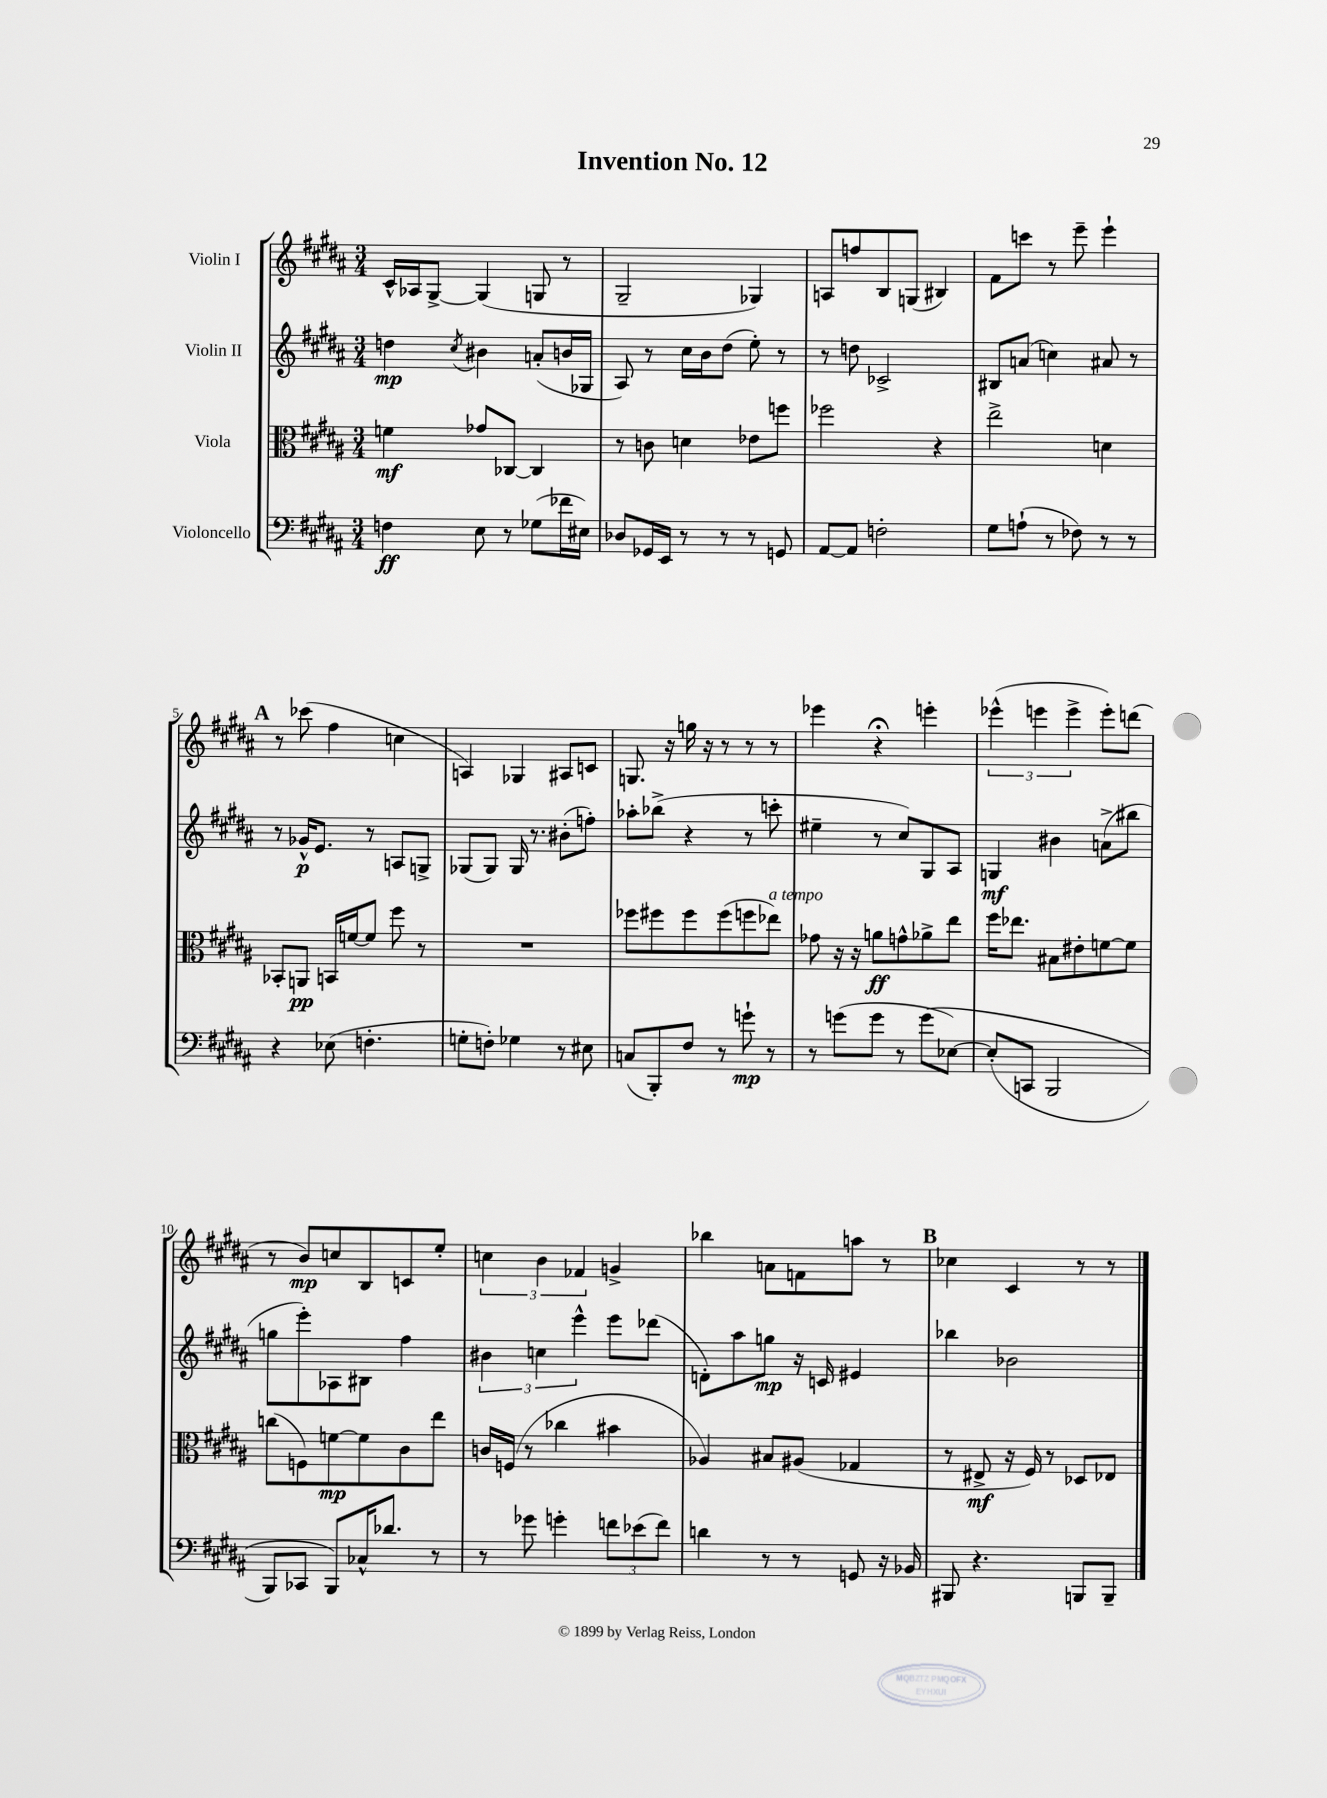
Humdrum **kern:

**kern	**dynam	**kern	**dynam	**kern	**dynam	**kern	**dynam
*part4	*part4	*part3	*part3	*part2	*part2	*part1	*part1
*staff4	*staff4	*staff3	*staff3	*staff2	*staff2	*staff1	*staff1
*I"Violoncello	*	*I"Viola	*	*I"Violin II	*	*I"Violin I	*
*clefF4	*	*clefC3	*	*clefG2	*	*clefG2	*
*k[f#c#g#d#a#]	*	*k[f#c#g#d#a#]	*	*k[f#c#g#d#a#]	*	*k[f#c#g#d#a#]	*
*M3/4	*	*M3/4	*	*M3/4	*	*M3/4	*
=1	=1	=1	=1	=1	=1	=1	=1
4Fn\	ff	4fn\	mf	4ddn\	mp	16c#^^/LL	.
.	.	.	.	.	.	16A-X/J	.
.	.	.	.	.	.	[8G#^/J	.
.	.	.	.	8qcc#/	.	.	.
8E\	.	8g-X/L	.	4b#X\	.	(4G#/]	.
8r	.	[8C-X/J	.	.	.	.	.
(8G-X\L	.	4C-/]	.	(8an'/L	.	8Gn/	.
16f-X\L	.	.	.	16bn/L	.	8r	.
16E#X\JJ)	.	.	.	16G-X/JJ	.	.	.
=2	=2	=2	=2	=2	=2	=2	=2
8D-X/L	.	8r	.	8A#/)	.	2G#~/	.
16GG-X/L	.	8cn\	.	8r	.	.	.
16EE/JJ	.	.	.	.	.	.	.
8r	.	4dn\	.	16cc#\LL	.	.	.
.	.	.	.	16b\J	.	.	.
8r	.	.	.	(8dd#\J	.	.	.
8r	.	8e-X\L	.	8ee'\)	.	4G-X/)	.
8GGn/	.	8ffn\J	.	8r	.	.	.
=3	=3	=3	=3	=3	=3	=3	=3
[8AA#/L	.	2ff-X\	.	8r	.	8An/L	.
8AA#/J]	.	.	.	8ddn\	.	8ffn/	.
2Fn'\	.	.	.	2c-X^/	.	8B/	.
.	.	.	.	.	.	(8Gn/J	.
.	.	4r	.	.	.	4B#X/)	.
=4	=4	=4	=4	=4	=4	=4	=4
8G#\L	.	2ee^\	.	8B#X/L	.	8f#\L	.
(8An`\J	.	.	.	(8an/J	.	8cccn\J	.
8r	.	.	.	4ccn\)	.	8r	.
8F-X\)	.	.	.	.	.	8eee~\	.
8r	.	4dn\	.	8a#X/	.	4eee`\	.
8r	.	.	.	8r	.	.	.
!!LO:LB:g=z
!!LO:REH:place=s1:t=A
=5	=5	=5	=5	=5	=5	=5	=5
4r	.	8BB-X'/L	.	8r	.	8r	.
.	.	8AAn/J	pp	16g-X^^/KL	p	(8ccc-X\	.
.	.	.	.	8.e/J	.	.	.
(8E-X\	.	16BBn/LL	.	.	.	4ff#\	.
.	.	[16fn/J	.	.	.	.	.
4.Fn'\	.	8f/J]	.	8r	.	.	.
.	.	8ff#\	.	8An/L	.	4ccn\	.
.	.	8r	.	8Gn^/J	.	.	.
=6	=6	=6	=6	=6	=6	=6	=6
8Gn'\L	.	2.r	.	(8G-X/L	.	4An/)	.
8Fn'\J)	.	.	.	8G-/J)	.	.	.
4G-X\	.	.	.	16G-/	.	4G-X/	.
.	.	.	.	8.r	.	.	.
8r	.	.	.	(8b#X'\L	.	8A#X/L	.
8E#X\	.	.	.	8ffn'\J)	.	8cn/J	.
=7	=7	=7	=7	=7	=7	=7	=7
(8Cn/L	.	8ff-X\L	.	8aa-X'\L	.	8.Gn/	.
8BBB'/)	.	8ff#X\	.	(8bb-X^\J	.	.	.
.	.	.	.	.	.	16r	.
8F#/J	.	8ff#\	.	4r	.	16ggn\	.
.	.	.	.	.	.	16r	.
8r	.	(8ff#\	.	.	.	8r	.
8gn`\	mp	8ffn\	.	8r	.	8r	.
!	!	!LO:TX:a:i:t=a tempo	!	!	!	!	!
8r	.	8ee-X\J)	.	8cccn'\	.	8r	.
=8	=8	=8	=8	=8	=8	=8	=8
8r	.	8g-X\	.	4ee#X~\	.	4eee-X\	.
(8gn\L	.	16r	.	.	.	.	.
.	.	16r	.	.	.	.	.
8g\J	.	8an\L	ff	8r	.	4r;<	.
8r	.	8gn^^\	.	8cc#/L)	.	.	.
(8g\L	.	8a-X^\	.	8G#/	.	4eeen'\	.
[8E-X\J)	.	8ee\J	.	8A#/J	.	.	.
=9	=9	=9	=9	=9	=9	=9	=9
(8E-'/L]	.	16ff#\KL	.	4Gn/	mf	(6eee-X^^\	.
.	.	8.ee-X\J	.	.	.	.	.
8CCn/J	.	.	.	.	.	.	.
.	.	.	.	.	.	6eeen\	.
2BBB/	.	8B#X\L	.	4b#X\	.	.	.
.	.	.	.	.	.	6eee^\	.
.	.	8e#X'\	.	.	.	.	.
.	.	[8fn\	.	(8an^\L	.	8eee'\L)	.
.	.	8f\J]	.	8bb#X\J	.	(8dddn\J	.
!!LO:LB:g=z
=10	=10	=10	=10	=10	=10	=10	=10
8BBB/L)	.	(8ccn\L	.	8ggn\L	.	8r	.
8CC-X/J	.	8Fn\)	.	8eee'\)	.	8b/L)	mp
8BBB/L)	.	[8fn\	mp	8A-X\	.	8ccn/	.
16C-X^^/K	.	8f\]	.	8B#X\J	.	8B/	.
8.d-X/J	.	.	.	.	.	.	.
.	.	8c#\	.	4ff#\	.	8cn/	.
8r	.	8ee\J	.	.	.	8ee'/J	.
=11	=11	=11	=11	=11	=11	=11	=11
8r	.	16cn/LL	.	6b#X\	.	6ccn\	.
.	.	(16Fn/JJ	.	.	.	.	.
8g-X\	.	8r	.	.	.	.	.
.	.	.	.	6ccn\	.	6b\	.
4gn'\	.	4cc-X\	.	.	.	.	.
.	.	.	.	6eee^^\	.	6f-X/	.
12fn\L	.	4b#X\	.	8eee\L	.	4gn^/	.
(12e-X\	.	.	.	.	.	.	.
.	.	.	.	(8ddd-X\J	.	.	.
12f\J)	.	.	.	.	.	.	.
=12	=12	=12	=12	=12	=12	=12	=12
4dn\	.	4A-X/)	.	8dn'\L)	.	4bb-X\	.
.	.	.	.	8aa#\	.	.	.
8r	.	8B#X/L	.	8ggn\J	mp	8an\L	.
8r	.	(8A#X/J	.	16r	.	8fn\	.
.	.	.	.	16cn/	.	.	.
8GGn/	.	4G-X/	.	4e#X/	.	8aan\J	.
16r	.	.	.	.	.	8r	.
16BB-X/	.	.	.	.	.	.	.
!!LO:REH:place=s1:t=B
=13	=13	=13	=13	=13	=13	=13	=13
8BBB#X/	.	8r	.	4bb-X\	.	4cc-X\	.
4.r	.	8E#X^/	mf	.	.	.	.
.	.	16r	.	2b-X\	.	4c#/	.
.	.	16F#/)	.	.	.	.	.
.	.	8r	.	.	.	.	.
8BBBn/L	.	8D-X/L	.	.	.	8r	.
8BBB~/J	.	8E-X/J	.	.	.	8r	.
==	==	==	==	==	==	==	==
*-	*-	*-	*-	*-	*-	*-	*-
